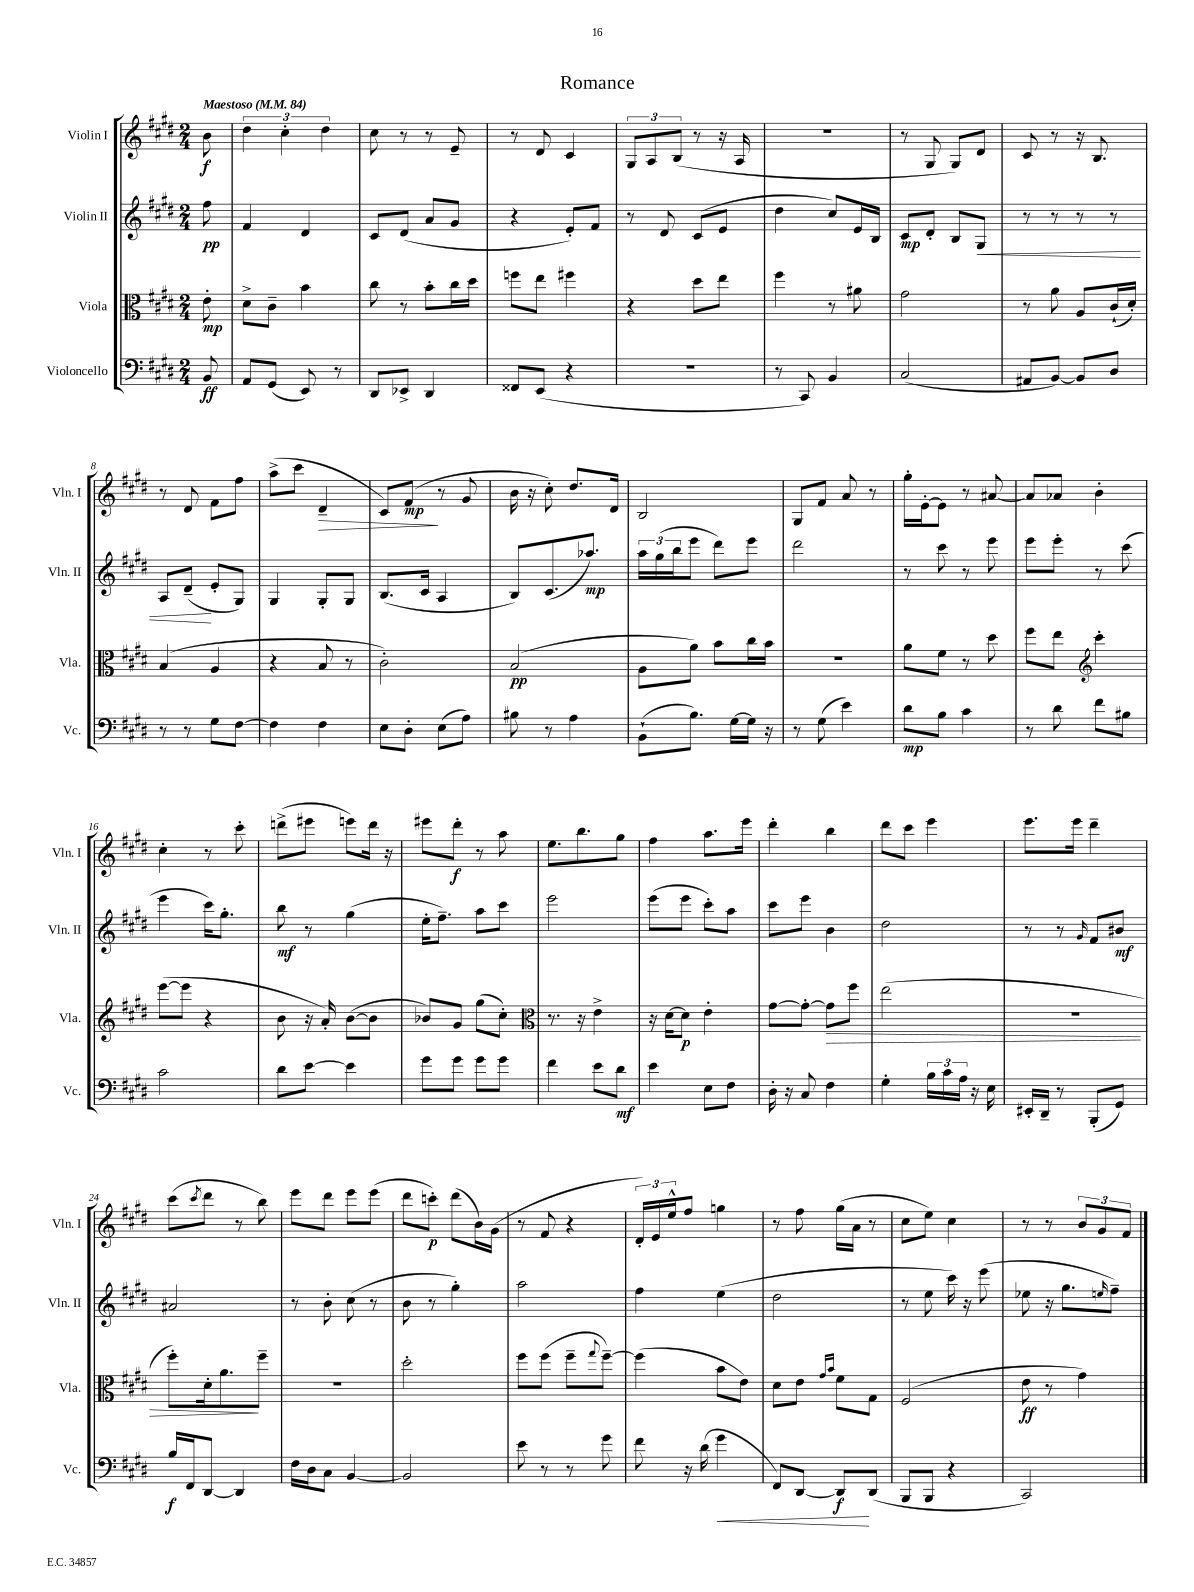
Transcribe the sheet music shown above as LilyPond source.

\header { title = "Romance" }
<<
\new StaffGroup <<
\new Staff = "s0" \with { instrumentName = "Violin I" shortInstrumentName = "Vln. I" } {
    \clef treble \key e \major \numericTimeSignature \time 2/4 \partial 8 \tempo "Maestoso" 4 = 84
    b'8\f |
    \tuplet 3/2 { dis''4 cis''4-. dis''4 } |
    cis''8 r8 r8 e'8-- |
    r8 dis'8 cis'4 |
    \tuplet 3/2 { gis8 a8 b8( } r8 r16 a16 |
    R2 |
    r8 gis8 gis8) dis'8 |
    cis'8 r8 r16 b8. |
    r8 dis'8 fis'8 fis''8 |
    a''8->( cis'''8 dis'4--\> |
    cis'8) fis'8\mp\!( r8 gis'8 |
    b'16 r16 cis''8-.) dis''8. dis'16 |
    b2 |
    gis8 fis'8 a'8 r8 |
    gis''16-. e'16~-. e'8 r8 ais'8~ |
    ais'8 aes'8 b'4-. |
    cis''4-. r8 cis'''8-. |
    d'''8->( eis'''8 e'''8) d'''16 r16 |
    eis'''8 dis'''8-.\f r8 a''8 |
    e''8. b''8. gis''8 |
    fis''4 a''8. e'''16 |
    dis'''4-. b''4 |
    dis'''8 cis'''8 e'''4 |
    e'''8. e'''16 dis'''4-- |
    cis'''8( \acciaccatura { cis'''8 } dis'''8 r8 b''8) |
    e'''8 dis'''8 e'''8 e'''8( |
    dis'''8 c'''8-.\p) dis'''8( b'16) gis'16( |
    r8 fis'8 r4 |
    \tuplet 3/2 { dis'16-.) e'16 e''16-^ } fis''8 g''4 |
    r8 fis''8 gis''16( a'16 r8 |
    cis''8 e''8) cis''4 |
    r8 r8 \tuplet 3/2 { b'8 gis'8 fis'8 } \bar "|." |
}
\new Staff = "s1" \with { instrumentName = "Violin II" shortInstrumentName = "Vln. II" } {
    \clef treble \key e \major \numericTimeSignature \time 2/4 \partial 8
    fis''8\pp |
    fis'4 dis'4 |
    cis'8 dis'8( a'8 gis'8 |
    r4 e'8-.) fis'8 |
    r8 dis'8 cis'8( e'8 |
    dis''4 cis''8) e'16 b16 |
    cis'8\mp dis'8-. b8 gis8\< |
    r8 r8 r8 r8 |
    a8 dis'8--\!( e'8-. gis8) |
    gis4 gis8-. gis8 |
    b8.( cis'16 a4 |
    b8) cis'8.( aes''8.\mp) |
    \tuplet 3/2 { a''16 gis''16( b''16 } e'''8 dis'''8) e'''8 |
    dis'''2 |
    r8 cis'''8 r8 e'''8 |
    e'''8 e'''8-. r8 cis'''8( |
    e'''4 cis'''16) gis''8.-. |
    b''8\mf r8 gis''4( |
    e''16-. fis''8.--) a''8 cis'''8 |
    e'''2 |
    e'''8( e'''8 cis'''8-.) a''8 |
    cis'''8 e'''8 b'4 |
    dis''2 |
    r8 r8 \grace { gis'16 } fis'8 bis'8\mf |
    ais'2 |
    r8 b'8-. cis''8( r8 |
    b'8 r8 gis''4-.) |
    a''2 |
    fis''4 e''4( |
    dis''2 |
    r8 e''8 cis'''16) r16 e'''8( |
    ees''8 r16 gis''8. \grace { e''16 } fis''8--) \bar "|." |
}
\new Staff = "s2" \with { instrumentName = "Viola" shortInstrumentName = "Vla." } {
    \clef alto \key e \major \numericTimeSignature \time 2/4 \partial 8
    e'8-.\mp |
    dis'8-> cis'8-- b'4 |
    cis''8 r8 b'8-. cis''16 dis''16 |
    f''8 e''8 fis''4 |
    r4 dis''8 e''8 |
    fis''4 r8 ais'8 |
    gis'2 |
    r8 a'8 a8 cis'16-!( dis'16-.) |
    b4( a4 |
    r4 b8 r8 |
    cis'2-.) |
    b2\pp( |
    a8 a'8) b'8 cis''16 b'16 |
    R2 |
    a'8 fis'8 r8 dis''8 |
    fis''8 e''8 \clef treble cis'''4-. |
    e'''8~( e'''8 r4 |
    b'8 r16 a'16-.) b'8~( b'8 |
    bes'8) gis'8 gis''8( cis''8-.) |
    \clef alto r8. r16 e'4-> |
    r16 dis'16~ dis'8\p e'4-. |
    gis'8~ gis'8~-. gis'8\> fis''8 |
    e''2( |
    R2 |
    fis''8-.) dis'16-. a'8.\! fis''8-- |
    r2 |
    dis''2-. |
    fis''8 fis''8( fis''8-- \appoggiatura { gis''8 } fis''8~--) |
    fis''4( b'8 e'8) |
    dis'8 e'8 \grace { gis'16 b'16 } fis'8 gis8 |
    fis2( |
    e'8\ff r8 gis'4) \bar "|." |
}
\new Staff = "s3" \with { instrumentName = "Violoncello" shortInstrumentName = "Vc." } {
    \clef bass \key e \major \numericTimeSignature \time 2/4 \partial 8
    b,8\ff |
    a,8 gis,8( e,8) r8 |
    dis,8 ees,8-> dis,4 |
    fisis,8 e,8( r4 |
    r2 |
    r8 cis,8) b,4 |
    cis2( |
    ais,8 b,8~) b,8 dis8 |
    r8 r8 gis8 fis8~ |
    fis4 fis4 |
    e8 dis8-. e8( a8) |
    bis8 r8 a4 |
    b,8-!( b8.) gis16~ gis16 r16 |
    r8 gis8( e'4) |
    dis'8\mp b8 cis'4 |
    r8 dis'8 fis'8 bis8 |
    cis'2 |
    dis'8 e'8~ e'4 |
    gis'8 gis'8 gis'8 gis'8 |
    fis'4 e'8 dis'8\mf |
    e'4 e8 fis8 |
    dis16-. r16 cis8 fis4 |
    gis4-. \tuplet 3/2 { b16 cis'16 a16 } r16 e16 |
    eis,16-. dis,16-- r8 b,,8-.( gis,8) |
    b16\f fis,16 dis,8~ dis,4 |
    fis16 dis16 cis8 b,4~ |
    b,2 |
    e'8 r8 r8 gis'8 |
    fis'8 r16 dis'16( gis'4\< |
    fis,8) dis,8~ dis,8\f\! dis,8( |
    b,,8 b,,8 r4 |
    cis,2) \bar "|." |
}
>>
>>
